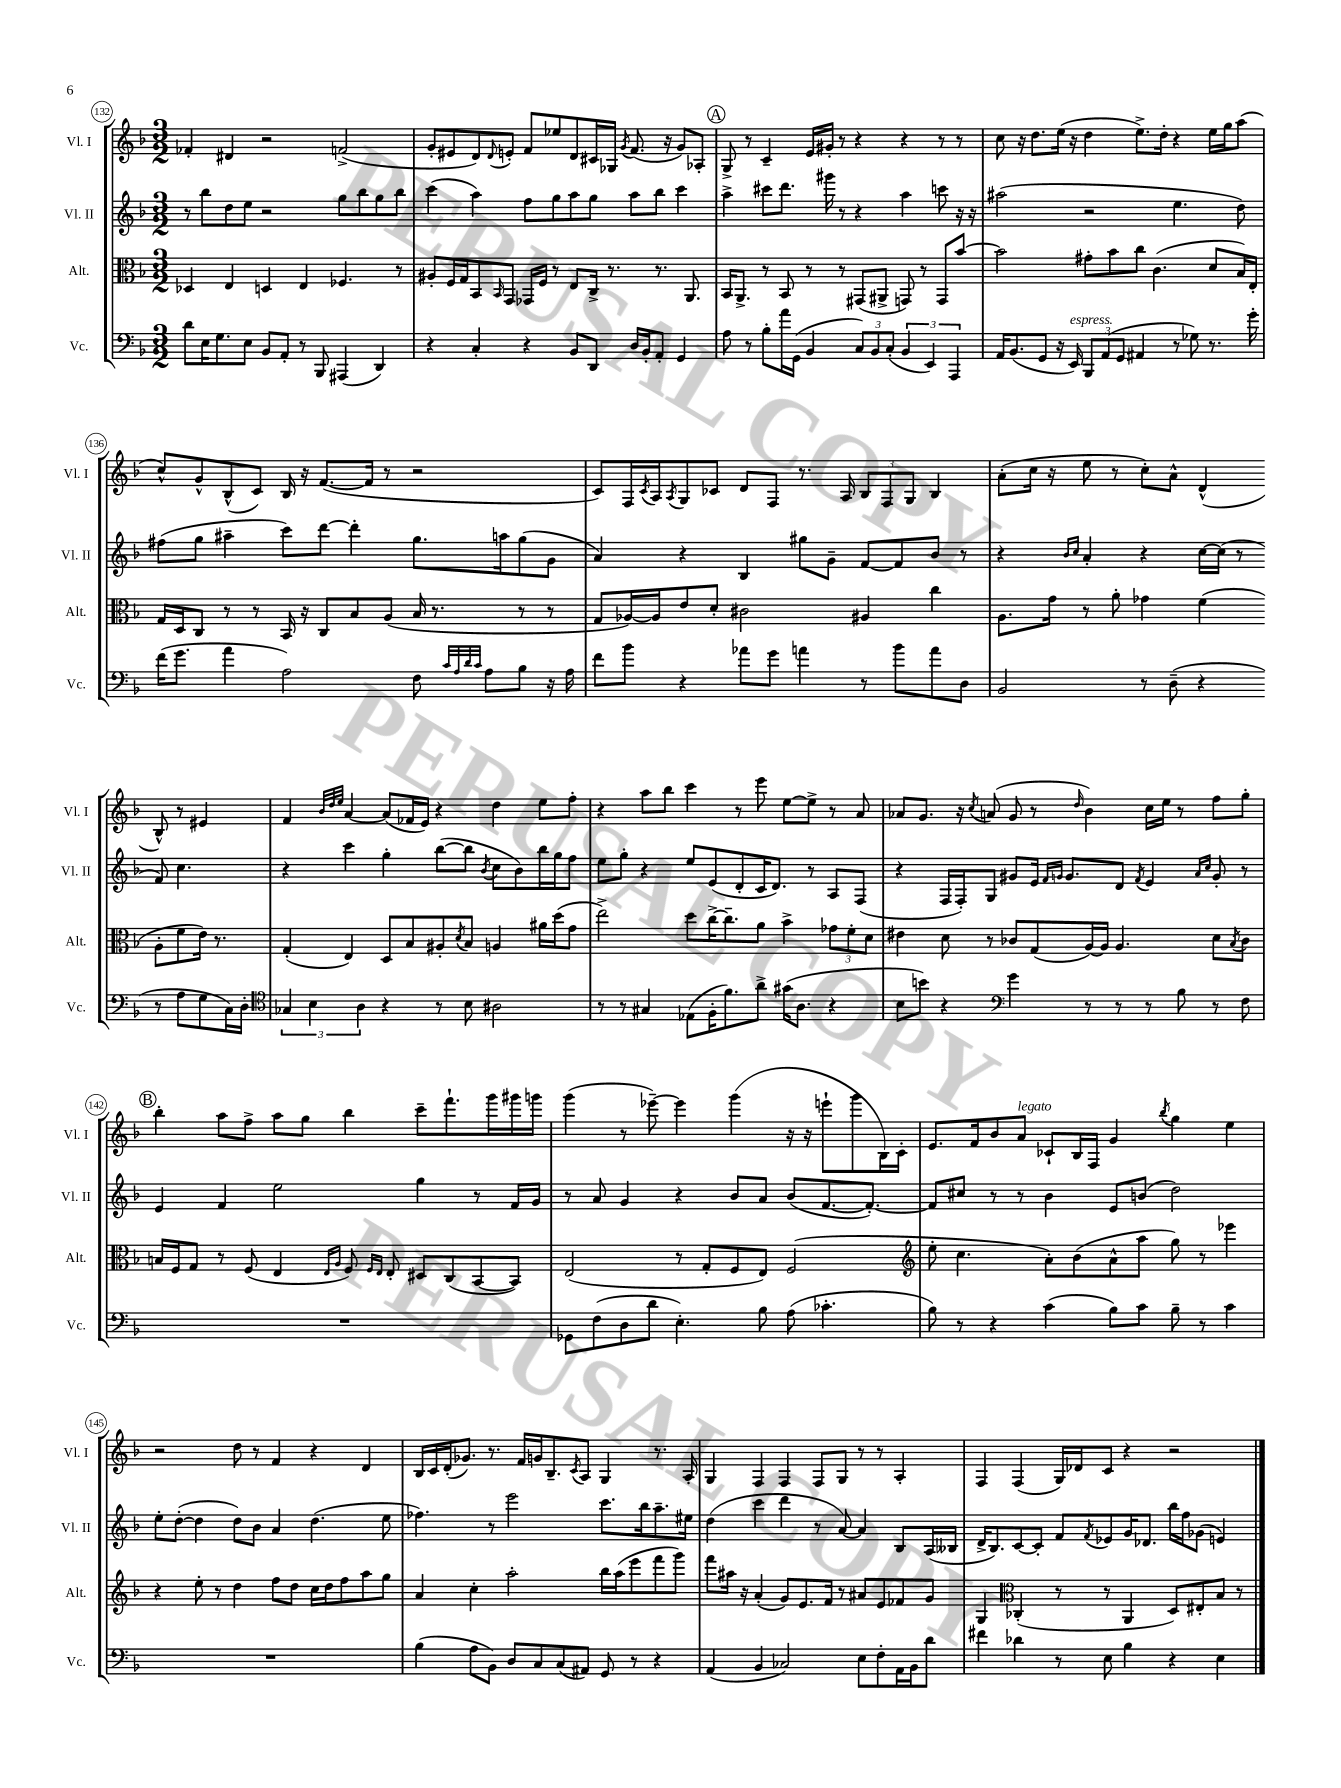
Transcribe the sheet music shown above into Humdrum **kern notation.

**kern	**kern	**kern	**kern
*part4	*part3	*part2	*part1
*staff4	*staff3	*staff2	*staff1
*I"Vc.	*I"Alt.	*I"Vl. II	*I"Vl. I
*I'Vc.	*I'Alt.	*I'Vl. II	*I'Vl. I
*clefF4	*clefC3	*clefG2	*clefG2
*k[b-]	*k[b-]	*k[b-]	*k[b-]
*M3/2	*M3/2	*M3/2	*M3/2
=132	=132	=132	=132
8d\L	4D-X/	8r	4f-X'/
16E\K	.	8bb-\L	.
8.G\	.	.	.
.	4E/	8dd\	4d#X/
8E\J	.	8ee\J	.
8BB-/L	4Dn/	2r	2r
8AA'/J	.	.	.
8r	4E/	.	.
8BBB-/	.	.	.
(4AAA#X/	4.F-X/	8gg\L	(2fn^/
.	.	8bb-\	.
4DD/)	.	8gg\	.
.	8r	8bb-\J	.
=133	=133	=133	=133
4r	8A#X'/L	(4ccc\	8g'/L
.	16F/L	.	8e#X/
.	16G/J	.	.
4C'/	8BB-/	4aa\)	8d/)
.	16qqBB-/	.	8qqd/
.	8GG/J	.	8en'/J
4r	16GG-X/LL	8ff\L	8f/L
.	16F/JJ	.	.
.	8r	8gg\	8ee-X/
8BB-/L	8E/L	8aa\	8d/
8DD/J	16C^/Jk	8gg\J	16c#X/L
.	8.r	.	16G-X/JJ
.	.	.	8qg/
16D/LL	.	8aa\L	(8.f/
16BB-'/J	.	.	.
8AA'/J	8.r	8bb-\J	.
.	.	.	16r
4GG/	.	4ccc\	8g/L)
.	8.AA/	.	.
.	.	.	8A-X'/J
!!LO:REH:place=s1:t=A
=134	=134	=134	=134
8A\	16BB-/KL	4aa^\	8G^/
.	8.AA^/J	.	.
8r	.	.	8r
8B-'\L	8r	8ccc#X\L	4c~/
16a\L	8BB-/	8.ddd\J	.
(16GG\JJ	.	.	.
4BB-/	8r	.	16e/LL
.	.	16ggg#X\	16g#X'/JJ
.	8r	8r	8r
12C/L)	(8GG#X/L	4r	4r
12BB-/	.	.	.
.	8AA#X^/J	.	.
(12C'/J	.	.	.
6BB-/	8GGn/)	4aa\	4r
.	8r	.	.
6EE/)	.	.	.
.	8GG/L	8cccn\	8r
6AAA/	.	.	.
.	[8b-/J	16r	8r
.	.	16r	.
=135	=135	=135	=135
16AA/KL	2b-\]	(2aa#X\	8cc\
(8.BB-/	.	.	.
.	.	.	16r
.	.	.	8.dd\L
8GG/J	.	.	.
16r	.	.	(16ee\Jk
!LO:TX:a:i:t=espress.	!	!	!
16EE/)	.	.	16r
12BBB-/L	8g#X'\L	2r	4dd\
(12AA/	.	.	.
.	8b-\	.	.
12GG/J	.	.	.
4AA#X/	8cc\J	.	8.ee^\L)
.	(4.c\	.	.
.	.	.	16dd'\Jk
8r	.	4.ee\	4r
8G-X\)	.	.	.
8.r	8d/L	.	16ee\LL
.	.	.	16gg\J
.	16B-/L)	8dd\)	(8aa\J
16g'\	16E'/JJ	.	.
!!LO:LB:g=z
=136	=136	=136	=136
(16f\KL	16G/LL	(8ff#X\L	8cc^^/L)
8.g\J	16D/J	.	.
.	8C/J	8gg\J	8g^^/
4a\	8r	4aa#X~\	(8B-^^/
.	8r	.	8c/J)
2A\)	16BB-/	8ccc\L)	16B-/
.	16r	.	16r
.	8C/L	[8ddd\J	([8.f/L
.	8B-/	4ddd'\]	.
.	.	.	16f/Jk]
.	(8A/J	.	8r
8F\	16B-/	8.gg\L	2r
.	8.r	.	.
32qqc/LLL	.	.	.
32qqA/	.	.	.
32qqd/	.	.	.
32qqc/JJJ	.	.	.
8A\L	.	.	.
.	.	16aan\k	.
8B-\J	8r	(8gg\	.
16r	8r	8g\J	.
16A\	.	.	.
=137	=137	=137	=137
8f\L	8G/L	4a/)	8c/L)
8b-\J	[16A-X/L)	.	16F/L
.	.	.	8qc/
.	16A-/J]	.	16A/J
.	.	.	8qA/
4r	8e/	4r	8G/
.	8d'/J	.	8c-X/J
8a-X\L	2c#X\	4B-/	8d/L
8g\J	.	.	8F/J
4an\	.	8gg#X\L	8.r
.	.	8g~\J	.
.	.	.	16A/
8r	4A#X/	[8f/L	12B-/L
.	.	.	12F/
8b-\L	.	8f/]	.
.	.	.	12G/J
8a\	4cc\	8b-/J	4B-/
8D\J	.	8r	.
=138	=138	=138	=138
2BB-/	8.A\L	4r	(8a'\L
.	.	.	16cc\Jk
.	16g\Jk	.	16r
.	.	16qqb-/LL	.
.	.	16qqcc/JJ	.
.	8r	4a'/	8ee\
.	8a'\	.	8r
8r	4g-X\	4r	8cc'\L)
(8D~\	.	.	8a^^\J
4r	(4f\	[16cc\LL	(4d^^/
.	.	(16cc\JJ]	.
.	.	8r	.
8r	8A'\L	8f/)	8B-^^/)
8A\L	8f\	4.cc\	8r
8G\	16e\Jk)	.	4e#X/
.	8.r	.	.
16C\L)	.	.	.
16D'\JJ	.	.	.
!!LO:LB:g=z
=139	=139	=139	=139
*clefC4	*	*	*
6G-X/	(4G'/	4r	4f/
6B-\	.	.	.
.	.	.	32qqb-/LLL
.	.	.	32qqdd/
.	.	.	32qqee/JJJ
.	4E/)	4ccc\	[4a/
6A\	.	.	.
4r	8D/L	4gg'\	(8a/L]
.	8B-/	.	16f-X/L
.	.	.	16e/JJ)
8r	8A#X'/	([8bb-\L	4r
.	8qd/	.	.
8B-\	8B-/J	8bb-\J]	.
.	.	8qb-/	.
2A#X\	4An/	8cc\L	4dd\
.	.	8b-\)	.
.	16a#X\LL	16bb-\L	8ee\L
.	(16dd\J	16gg\J	.
.	8g\J	8ff\J	8ff'\J
=140	=140	=140	=140
8r	2ee^\)	8ee\L	4r
8r	.	8gg'\J	.
4G#X/	.	4r	8aa\L
.	.	.	8bb-\J
(8E-X\L	8dd\L	8ee/L	4ccc\
16F'\K	[16cc^\K	(8e/	.
8.f\)	8.cc~\]	.	.
.	.	8d'/	8r
8a^\J	8a\J	16c/K	8eee\
.	.	8.d/J)	.
(16g#X\KL	4b-^\	.	[8ee\L
8.A\J	.	.	.
.	.	8r	8ee^\J]
4r	12g-X\L	8A/L	8r
.	12f'\	.	.
.	.	(8F/J	8a/
.	12d\J	.	.
=141	=141	=141	=141
8B-\L	4e#X\	4r	8a-X/L
8bn\J)	.	.	8.g/J
4r	8d\	16F/LL	.
.	.	16F'/J)	16r
.	.	.	8qcc/
.	8r	8G/J	(8an/
*clefF4	*	*	*
4g\	8c-X/L	8g#X/L	8g/
.	(8G/	16e/Jk	8r
.	.	16qqf/LL	.
.	.	16qqgn/JJ	.
.	.	8.g/L	.
.	.	.	16qqdd/
8r	[16A/L)	.	4b-\)
.	16A/JJ]	.	.
8r	4.A/	8d/J	.
.	.	8qf/	.
8r	.	4e/	16cc\LL
.	.	.	16ee\JJ
8B-\	.	.	8r
.	.	16qqa/LL	.
.	.	16qqcc/JJ	.
8r	8d\L	8g'/	8ff\L
.	8qB-/	.	.
8F\	8c-\J	8r	8gg'\J
!!LO:LB:g=z
!!LO:REH:place=s1:t=B
=142	=142	=142	=142
1.r	16Bn/LL	4e/	4bb-'\
.	16F/J	.	.
.	8G/J	.	.
.	8r	4f/	8aa\L
.	(8F/	.	8ff^\J
.	4E/	2ee\	8aa\L
.	.	.	8gg\J
.	16qqE/LL	.	.
.	16qqA/JJ	.	.
.	8F/)	.	4bb-\
.	16qqF/LL	.	.
.	16qqE/JJ	.	.
.	8E'/	.	.
.	8D#X/L	4gg\	8ccc~\L
.	(8C/	.	8.fff`\
.	[8BB-/	8r	.
.	.	.	16ggg\L
.	8BB-/J])	16f/LL	16ggg#X\
.	.	16g/JJ	16gggn\JJ
=143	=143	=143	=143
8GG-X\L	(2E/	8r	(4ggg\
(8F\	.	8a/	.
8D\	.	4g/	8r
8d\J	.	.	[8eee-X~\)
4.E'\)	8r	4r	4eee-\]
.	8G'/L	.	.
.	8F/	8b-/L	(4ggg\
8B-\	8E/J)	8a/J	.
(8A\	(2F/	(8b-/L	16r
.	.	.	16r
4.c-X'\	.	[8.f/	8eeen`\L
.	.	.	8ggg\
.	.	8.f'/J_)	.
.	.	.	16B-\L)
.	.	.	16c'\JJ
=144	=144	=144	=144
*	*clefG2	*	*
8B-\)	8ee'\	8f/L]	8.e/L
8r	4.cc\	8cc#X/J	.
.	.	.	16f/k
4r	.	8r	8b-/
!	!	!	!LO:TX:a:i:t=legato
.	.	8r	8a/J
(4c\	8a'\L)	4b-\	8c-X`/L
.	(8b-\	.	16B-/L
.	.	.	16F/JJ
8B-\L)	8a^^\	8e/L	4g/
8c\J	8aa\J	(8bn/J	.
.	.	.	8qbb-/
8B-~\	8gg\)	2dd\)	4gg\
8r	8r	.	.
4c\	4eee-X\	.	4ee\
!!LO:LB:g=z
=145	=145	=145	=145
1.r	4r	8ee'\L	2r
.	.	([8dd'\J	.
.	8ee'\	4dd\]	.
.	8r	.	.
.	4dd\	8dd\L)	8dd\
.	.	8b-\J	8r
.	8ff\L	4a/	4f/
.	8dd\J	.	.
.	16cc\LL	(4.dd\	4r
.	16dd\J	.	.
.	8ff\	.	.
.	8aa\	.	4d/
.	8gg\J	8ee\	.
=146	=146	=146	=146
(4B-\	4a/	4.ff-X\)	16B-/LL
.	.	.	16c/
.	.	.	(16d'/J
.	.	.	8.g-X/J)
8A\L	4cc'\	.	.
8BB-\J)	.	8r	8.r
8D/L	2aa'\	2eee\	.
.	.	.	16f/LL
8C/	.	.	16gn/J
.	.	.	8.B-~/
(8C/	.	.	.
.	.	.	8qc/
8AA#X/J)	.	.	8A/J
8GG/	16bb-\LL	8.ccc\L	4G/
.	(16aa\J	.	.
8r	8eee\	.	.
.	.	16bb-\k	.
4r	8fff\	8.aa~\	8.r
.	8ggg\J)	.	.
.	.	16ee#X\Jk	16A'/
=147	=147	=147	=147
(4AA/	8fff\L	(4dd\	4G/
.	16aa#X\Jk	.	.
.	16r	.	.
4BB-/	(4a'/	4ccc\	4F/
2C-X/)	8g/L)	4ddd\	4F/
.	8.e/	.	.
.	.	8r	8F/L
.	16f/Jk	.	.
.	8r	[8a/)	8G/J
8E\L	8a#X/L	4a/]	8r
8F'\	8e/	.	8r
16AA\L	8f-X/	8B-/L	4A'/
16BB-\J	.	.	.
8d\J	8g/J	(16A/L	.
.	.	16B--X/JJ	.
=148	=148	=148	=148
4f#X\	4G/	16d^/KL	4F/
.	.	8.B-/)	.
*	*clefC3	*	*
4d-X\	(4C-X'/	[8c/	(4F/
.	.	8c'/J]	.
8r	8r	8f/L	16G/LL)
.	.	.	16d-X/J
.	.	8qf/	.
8E\	8r	8e-X/	8c/J
4B-\	4AA/	16g/K	4r
.	.	8.d-X/J	.
4r	8D/L)	16bb-\LL	2r
.	.	16ff\J	.
.	8E#X'/	(8g-X\J	.
4E\	8B-/J	4en/)	.
.	8r	.	.
==	==	==	==
*-	*-	*-	*-
